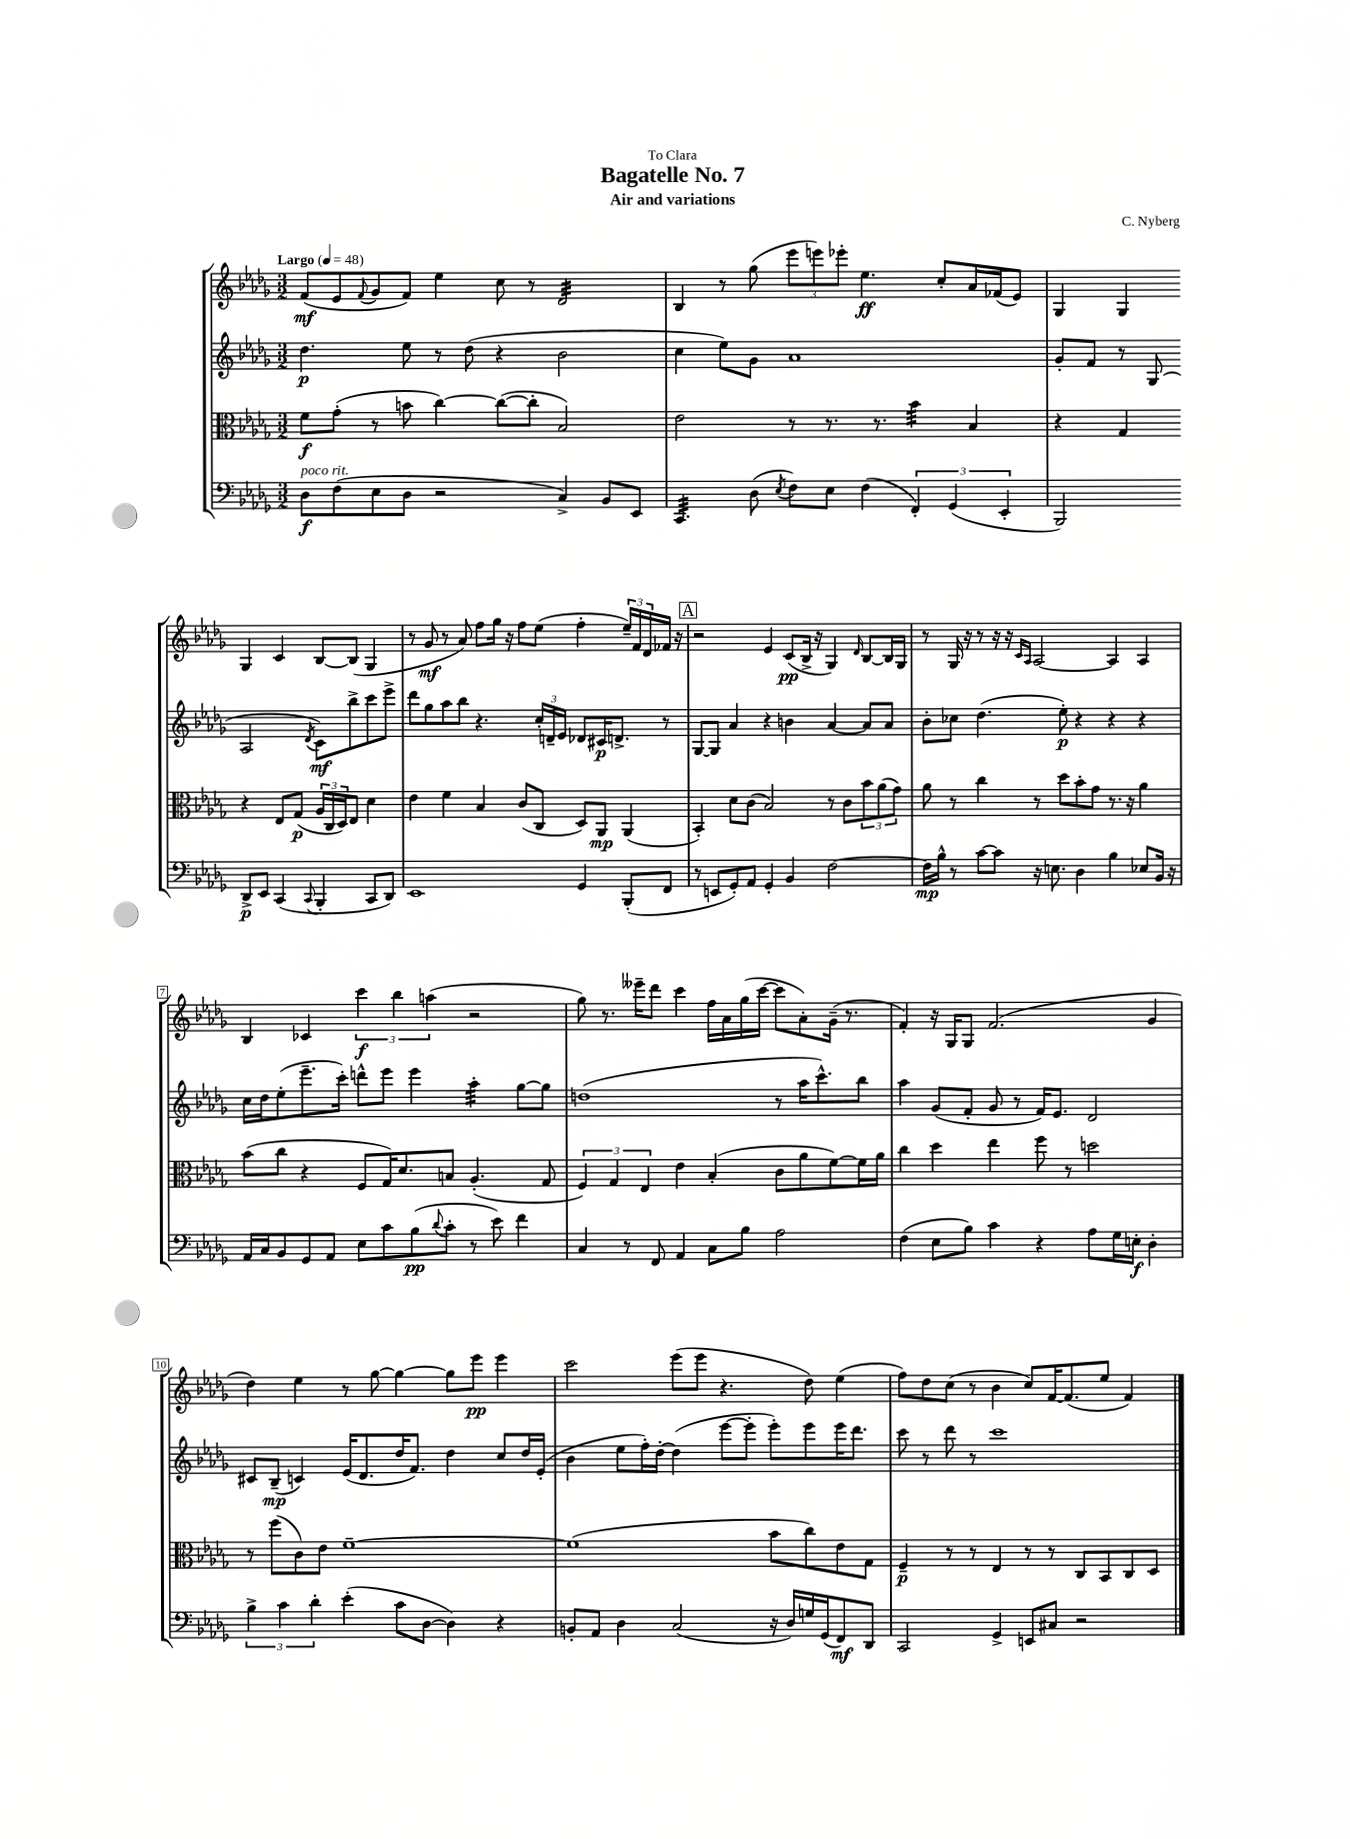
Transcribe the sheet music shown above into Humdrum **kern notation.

**kern	**kern	**kern	**kern
*staff4	*staff3	*staff2	*staff1
*clefF4	*clefC3	*clefG2	*clefG2
*k[b-e-a-d-g-]	*k[b-e-a-d-g-]	*k[b-e-a-d-g-]	*k[b-e-a-d-g-]
*M3/2	*M3/2	*M3/2	*M3/2
*MM48	*MM48	*MM48	*MM48
8D-\L	8f\L	4.dd-\	(8f/L
(8F\	(8g-'\J	.	8e-/
.	.	.	8qqf/
8E-\	8r	.	8g-/
8D-\J	8b\	8ee-\	8f/J)
2r	[4cc\)	8r	4ee-\
.	.	(8dd-\	.
.	(8cc\_L	4r	8cc\
.	8cc'\]J	.	8r
4C^/)	2B-/)	2b-\	2d-/
8BB-/L	.	.	.
8EE-/J	.	.	.
=	=	=	=
4.CC/	2e-\	4cc\	4B-/
.	.	8ee-\L)	8r
(8D-\	.	8g-\J	(8gg-\
8qE-/	.	.	.
8F\L)	8r	1a-	12eee-\L
.	.	.	12eee\)
8E-\J	8.r	.	.
.	.	.	12eee-'\J
(4F\	.	.	4.ee-\
.	8.r	.	.
6FF'/)	4b-\	.	.
.	.	.	8cc'/L
(6GG-/	.	.	.
.	4B-/	.	16a-/L
.	.	.	(16f-/J
6EE-'/	.	.	.
.	.	.	8e-/J)
=	=	=	=
2BBB-/)	4r	8g-'/L	4G-/
.	.	8f/J	.
.	4G-/	8r	4G-/
.	.	(8G-/	.
8DD-^/L	4r	2A-/	4G-/
8EE-/J	.	.	.
(4CC/	8E-/L	.	4c/
.	(8G-/J	.	.
8qqCC/	.	8qd-/	.
4BBB-'/	24A-/LL	8c\L)	[8B-/L
.	24C/	.	.
.	24D-/J)	.	.
.	8E-/J	8bb-^\	(8B-/]J
8CC/L	4d-\	8ccc\	4G-/
8DD-/J)	.	8eee-^\J	.
=	=	=	=
1EE-	4e-\	8ddd-\L	8r
.	.	8gg-\	8g-/
.	4f\	8aa-\	8r
.	.	8bb-\J	8a-/)
.	4B-/	4.r	8ff\L
.	.	.	16gg-\Jk
.	.	.	16r
.	(8c/L	.	8ff\L
.	8C/J	24cc'/LL	(8ee-\J
.	.	24d~/	.
.	.	24e-/JJ	.
4GG-/	8D-/L)	8d-/L	4ff'\
.	8AA-/J	16c#/K	.
.	.	8.d^/J	.
(8BBB-'/L	(4AA-/	.	24ee-~/LL)
.	.	.	24f/
.	.	.	24d-/
8FF/J	.	8r	16f-/JJ
.	.	.	16r
=	=	=	=
8r	4BB-'/)	[8G-/L	2r
8EE/L	.	8G-/]J	.
8GG-'/)	8d-\L	4a-/	.
8AA-/J	(8c\J	.	.
4GG-'/	2B-/)	4r	4e-/
4BB-/	.	4b\	(8c/L
.	.	.	16B-^/Jk
.	.	.	16r
[2F\	8r	[4a-/	4G-/)
.	8c\L	.	.
.	.	.	16qqd-/
.	12b-\	8a-/]L	[8B-/L
.	(12a-\	.	.
.	.	8a-/J	16B-/]L
.	12g-\J)	.	.
.	.	.	16G-/JJ
=	=	=	=
16F\]LL	8a-\	8b-'\L	8r
16B-^^\JJ	.	.	.
8r	8r	8cc-\J	16G-/
.	.	.	16r
[8c\L	4cc\	(4.dd-\	8r
8c\]J	.	.	16r
.	.	.	16r
.	.	.	16qqc/LL
.	.	.	16qqA-/JJ
16r	8r	.	[2A-/
8.E\	.	.	.
.	8dd-\L	8ee-'\)	.
4D-\	8b-'\	4r	.
.	8g-\J	.	.
4B-\	8.r	4r	4A-/]
.	16r	.	.
8E-/L	4a-\	4r	4A-/
16BB-/Jk	.	.	.
16r	.	.	.
=	=	=	=
16AA-/LL	(8b-\L	16cc\LL	4B-/
16C/J	.	16dd-\J	.
8BB-/	8cc\J	(8ee-'\	.
8GG-/	4r	8.eee-~\	4c-/
8AA-/J	.	.	.
.	.	16ccc'\Jk)	.
8E-\L	8F/L	8ddd^^\L	6ccc\
8c\	16G-/K)	8eee-\J	.
.	.	.	6bb-\
.	8.d-/	.	.
(8B-\	.	4eee-\	.
.	.	.	(6aa\
8qqd-/	.	.	.
8c'\J	8B/J	.	.
8r	(4.A-'/	4aa-'\	2r
8e-\)	.	.	.
4f\	.	[8gg-\L	.
.	8G-/	8gg-\]J	.
=	=	=	=
4C/	6F/)	(1dd	8gg-\)
.	.	.	8.r
.	6G-/	.	.
8r	.	.	.
.	.	.	16eee--~\LK
.	6E-/	.	.
8FF/	.	.	8ddd-\J
4AA-/	4e-\	.	4ccc\
8C\L	(4B-'/	.	16ff\LL
.	.	.	16a-\
8B-\J	.	.	(16gg-\
.	.	.	[16ccc\JJ
2A-\	8c\L	8r	8ccc\]L
.	8a-\	16aa-\LK	8a-'\)
.	.	8.ccc^^\)	.
.	[8f\)	.	(16g-~\Jk
.	.	.	8.r
.	16f\]L	8bb-\J	.
.	16a-\JJ	.	.
=	=	=	=
(4F\	4cc\	4aa-\	4f'/)
8E-\L	4dd-\	(8g-/L	16r
.	.	.	16G-/LK
8B-\J)	.	8f'/J	8G-/J
4c\	4ee-\	8g-/	(2.f/
.	.	8r	.
4r	8ff\	16f/LK)	.
.	.	8.e-/J	.
.	8r	.	.
8A-\L	2dd\	2d-/	.
16G-\L	.	.	.
16E'\JJ	.	.	.
4D-'\	.	.	4g-/
=	=	=	=
6B-^\	8r	8c#/L	4dd-\)
.	(8ff\L	(8B-~/J	.
6c\	.	.	.
.	8c\)	4c/)	4ee-\
6d-'\	.	.	.
.	8e-\J	.	.
(4e-'\	[1f~	(16e-/LK	8r
.	.	8.d-/	.
.	.	.	[8gg-\
8c\L	.	16dd-/K	4gg-\_
.	.	8.f/J)	.
[8D-\J	.	.	.
4D-\])	.	4dd-\	8gg-\]L
.	.	.	8eee-\J
4r	.	8cc/L	4eee-\
.	.	16dd-/L	.
.	.	(16e-'/JJ	.
=	=	=	=
8BB'/L	(1f]	4b-\	2ccc\
8AA-/J	.	.	.
4D-\	.	8ee-\L	.
.	.	16ff'\L)	.
.	.	[16dd-'\JJ	.
(2C/	.	(4dd-\]	(8eee-\L
.	.	.	8eee-\J
.	.	[8eee-\L	4.r
.	.	8eee-'\]J	.
16r	8b-\L	8eee-'\L)	.
16D-/LL)	.	.	.
16G/	8cc\)	8eee-\	8dd-\)
(16GG-/J	.	.	.
8FF/)	8e-\	16eee-\K	(4ee-\
.	.	8.ddd-\J	.
8DD-/J	8G-\J	.	.
=	=	=	=
2CC/	4F~/	8ccc\	8ff\L)
.	.	8r	8dd-\
.	8r	8ddd-\	(8cc\J
.	8r	8r	8r
4GG-^/	4E-/	1ccc	4b-\
8EE/L	8r	.	8cc/L)
8C#/J	8r	.	[16f/K
.	.	.	(8.f/]
2r	8C/L	.	.
.	8BB-/	.	8ee-/J
.	8C/	.	4f/)
.	8D-/J	.	.
==	==	==	==
*-	*-	*-	*-
